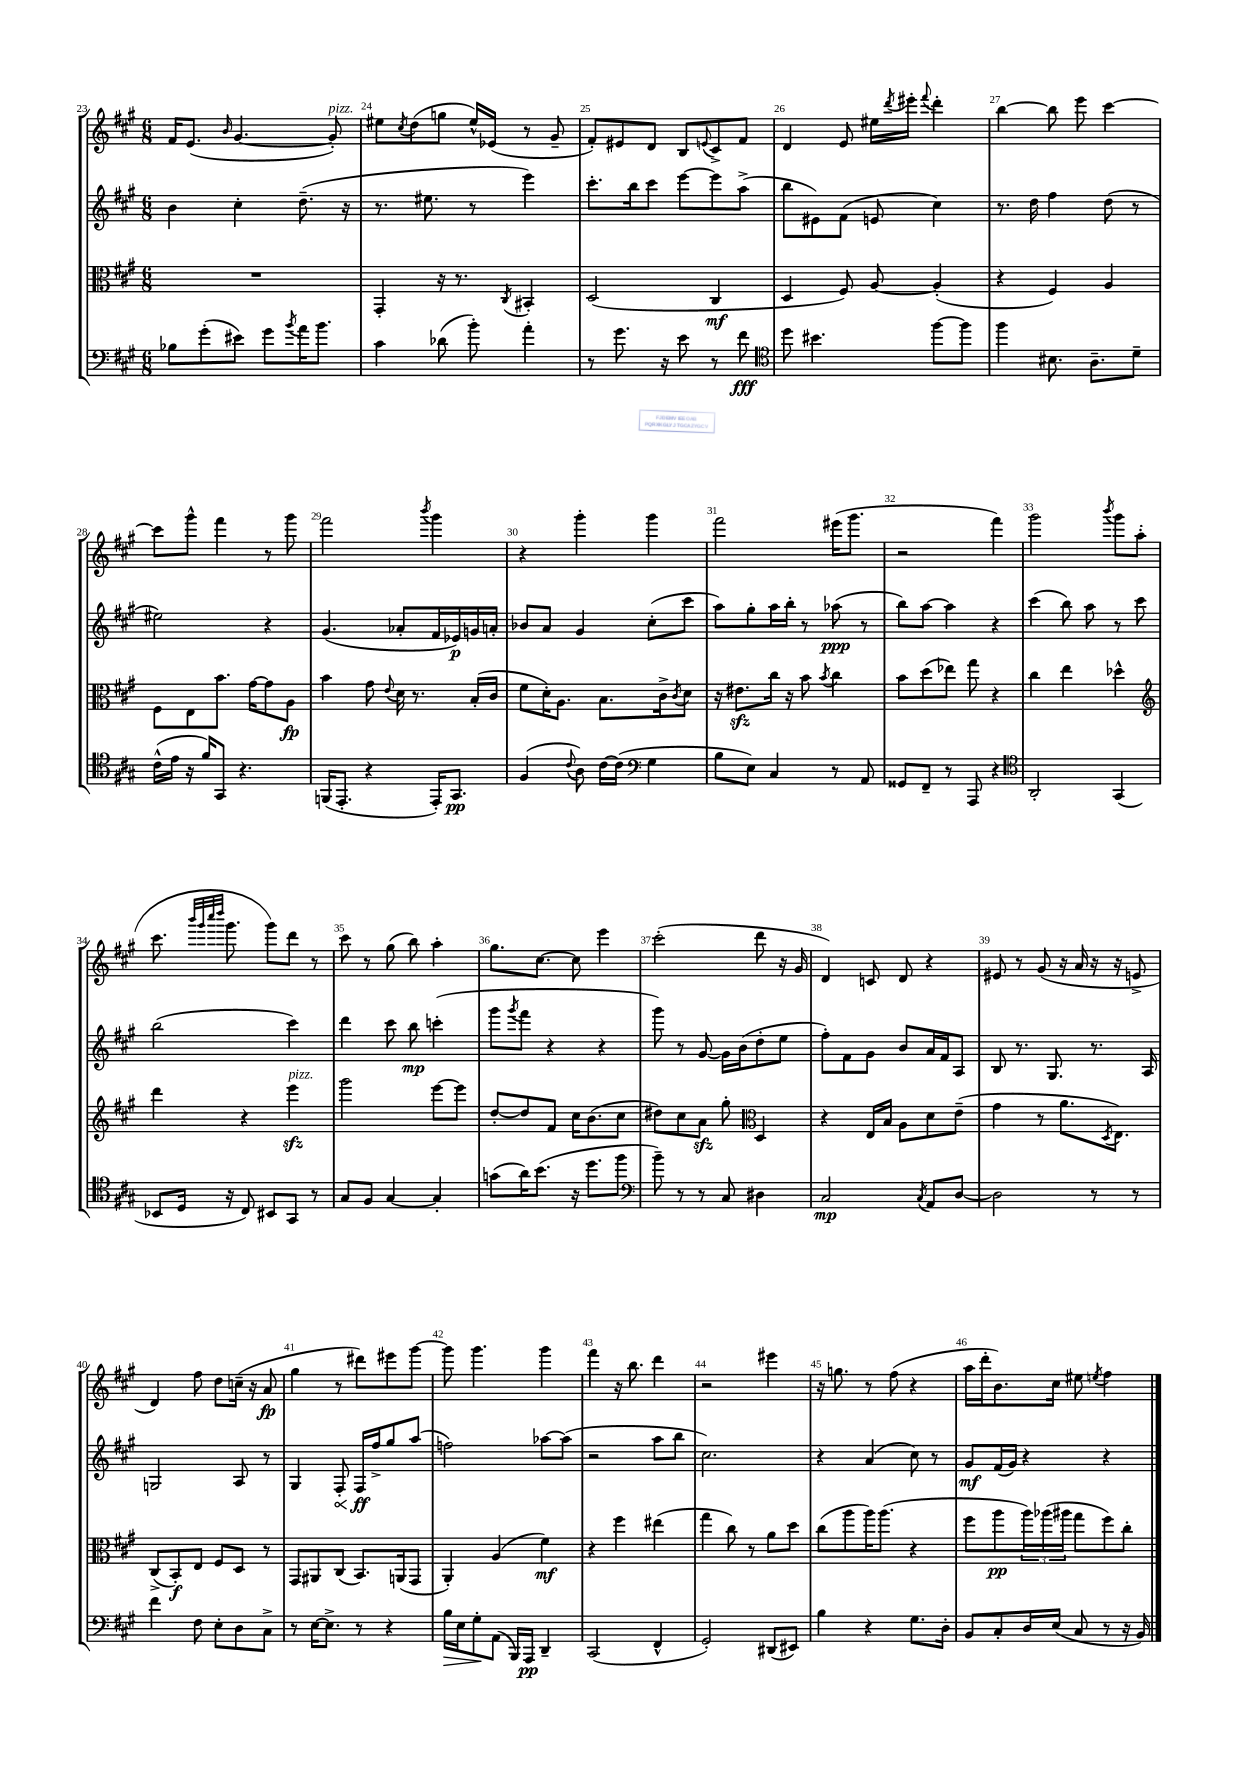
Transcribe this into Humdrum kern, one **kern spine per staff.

**kern	**kern	**kern	**kern
*staff4	*staff3	*staff2	*staff1
*clefF4	*clefC3	*clefG2	*clefG2
*k[f#c#g#]	*k[f#c#g#]	*k[f#c#g#]	*k[f#c#g#]
*M6/8	*M6/8	*M6/8	*M6/8
8B-	2.r	4b	16f#
.	.	.	(8.e
(8g#'	.	.	.
.	.	.	16qqb
8e#)	.	4cc#'	[4.g#
8g#	.	.	.
8qb	.	.	.
16a	.	(8.dd~	.
8.b	.	.	.
.	.	.	8g#'])
.	.	16r	.
=	=	=	=
4c#	4GG#'	8.r	8ee#
.	.	.	8qcc#
.	.	.	(8dd
.	.	8.ee#	.
(8d-	16r	.	8gg
.	8.r	.	.
8b')	.	8r	16ee#^^)
.	.	.	(16e-
.	8qC#	.	.
4a'	4BB#'	4eee)	8r
.	.	.	8g#~
=	=	=	=
8r	(2D	8.ccc#'	8f#')
8.g#	.	.	8e#
.	.	16bb	.
.	.	8ccc#	8d
16r	.	.	.
8e	.	[8eee	8B
.	.	.	8qqe
8r	4C#	8eee]	8c#^
8f#	.	(8aa^	8f#
=	=	=	=
*clefC4	*	*	*
8dd	4D	8bb	4d
4.b#	.	8e#)	.
.	8F#)	(8f#	8e
.	[8A	8e	16ee#
.	.	.	8qddd
.	.	.	16eee#'
.	.	.	8qqfff#
[8ff#	(4A']	4cc#)	4ddd'
8ff#]	.	.	.
=	=	=	=
4ff#	4r	8.r	[4bb
.	.	16dd	.
8.B#	4F#)	4ff#	8bb]
.	.	.	8eee
8.A~	.	.	.
.	4A	(8dd	[4ccc#
8d~	.	8r	.
=	=	=	=
(16c#^^	8F#	2ee#)	8ccc#]
16e	.	.	.
16r	8E	.	8ggg#^^
16f#)	.	.	.
8GG#	8.b	.	4fff#
4.r	.	.	.
.	[16g#	.	.
.	8g#]	4r	8r
.	8A	.	8ggg#
=	=	=	=
(16FF	4b	(4.g#	2fff#
8.EE'	.	.	.
4r	8g#	.	.
.	8qqe	.	.
.	16d	8a-'	.
.	8.r	.	.
.	.	.	8qbbb
16EE')	.	16f#	4ggg#
8.GG#	.	16e-)	.
.	(16B'	16g	.
.	16c#	16a'	.
=	=	=	=
(4F#	8f#	8b-	4r
.	16d')	8a	.
.	8.A	.	.
8qqc#	.	.	.
8A)	.	4g#	4ggg#'
[16c#	8.B	.	.
(16c#]	.	.	.
*clefF4	*	*	*
4G#	.	(8cc#'	4ggg#
.	16c#^	.	.
.	8qc#	.	.
.	8d	8ccc#	.
=	=	=	=
8B	16r	8aa)	2fff#
.	8.e#	.	.
8E)	.	8gg#'	.
4C#	16cc#	16aa	.
.	16r	16bb'	.
.	8b	8r	.
.	8qb	.	.
8r	4cc#	(8aa-	(16eee#
.	.	.	8.ggg#
8AA	.	8r	.
=	=	=	=
8GG##	8b	8bb)	2r
8FF#~	(8dd	[8aa	.
8r	8ee-)	4aa]	.
8AAA	8gg#	.	.
4r	4r	4r	4fff#)
=	=	=	=
*clefC4	*	*	*
2AA'	4cc#	(4ccc#	2ggg#
.	4ee	8bb)	.
.	.	8aa	.
.	.	.	8qbbb
(4GG#	4dd-^^	8r	8ggg#
.	.	8ccc#	(8aa'
=	=	=	=
*	*clefG2	*	*
8BB-	4ddd	(2bb	8.ccc#
16D	.	.	.
.	.	.	32qqbbb
.	.	.	32qqggg#
.	.	.	32qqcccc#
.	.	.	32qqdddd
16r	.	.	8.ggg#
8C#)	4r	.	.
8BB#	.	.	8ggg#)
8GG#	4eee	4ccc#)	8ddd
8r	.	.	8r
=	=	=	=
8G#	2ggg#	4ddd	8ccc#
8F#	.	.	8r
[4G#	.	8ccc#	(8gg#
.	.	8bb	8bb)
4G#']	[8eee	(4ccc'	4aa'
.	8eee]	.	.
=	=	=	=
(8g	[8dd'	8ggg#	8.gg#
.	.	8qggg#	.
16a)	8dd]	8fff#	.
(8.b	.	.	[8.cc#
.	8f#	4r	.
16r	16cc#	.	8cc#]
8.dd	(8.b	.	.
.	.	4r	4eee
8ff#	8cc#	.	.
=	=	=	=
*clefF4	*	*	*
8b~)	8dd#)	8ggg#)	(2ccc#'
8r	8cc#	8r	.
8r	8a	[8g#	.
8C#	8gg#'	16g#]	.
.	.	(16b	.
*	*clefC3	*	*
4D#	4D	8dd'	8ddd
.	.	8ee	16r
.	.	.	16g#
=	=	=	=
2C#	4r	8ff#')	4d)
.	.	8f#	.
.	16E	8g#	8c
.	16B	.	.
.	8A	8b	8d
8qC#	.	.	.
8AA	8d	16a	4r
.	.	16f#	.
[8D	(8e~	8A	.
=	=	=	=
2D]	4g#	8B	8e#
.	.	8.r	8r
.	8r	.	(8g#
.	.	8.G#	.
.	8.a	.	16r
.	.	.	16a
8r	.	8.r	16r
.	8qD	.	.
.	8.E)	.	16r
8r	.	.	8e^
.	.	16A	.
=	=	=	=
4f#	(8C#^	2G	4d)
.	8BB')	.	.
8F#	8E	.	8ff#
8E'	8F#	.	8dd
8D	8D	8A	(16cc~
.	.	.	16r
8C#^	8r	8r	8a
=	=	=	=
8r	8GG#	4G#	4gg#
[16E	8AA#	.	.
8.E^]	.	.	.
.	(8C#	8F#'	8r
8r	8.BB)	16F#	8ddd#)
.	.	16ff#^	.
4r	.	8gg#	8eee#
.	(16AA	.	.
.	8GG#	(8aa	[8ggg#
=	=	=	=
16B	4AA')	2ff)	8ggg#]
16E	.	.	.
8G#'	.	.	4.ggg#
(8AA	(4A	.	.
16BBB)	.	.	.
16AAA	.	.	.
4DD~	4f#)	[8aa-	4ggg#
.	.	(8aa-]	.
=	=	=	=
(2CC#	4r	2r	4fff#
.	4ff#	.	16r
.	.	.	8.bb
4FF#^^	(4ee#	8aa	4ddd
.	.	8bb	.
=	=	=	=
2GG#')	4gg#	2.cc#)	2r
.	8cc#)	.	.
.	8r	.	.
(8DD#	8a	.	4eee#
8EE#)	8dd	.	.
=	=	=	=
4B	(8cc#	4r	16r
.	.	.	8.gg
.	8aa	.	.
4r	16aa)	(4a	8r
.	(8.aa	.	.
.	.	.	(8ff#
8.G#	4r	8cc#)	4r
.	.	8r	.
16D'	.	.	.
=	=	=	=
8BB	8ff#	8g#	16aa
.	.	.	16ddd'
8C#'	8aa	(16f#	8.b)
.	.	16g#)	.
16D	24aa)	4r	.
.	(24aa-	.	.
(16E	.	.	16cc#
.	24aa#	.	.
8C#	8gg#	.	8ee#
.	.	.	8qee
8r	8ff#)	4r	4ff#
16r	8cc#'	.	.
16BB)	.	.	.
==	==	==	==
*-	*-	*-	*-
